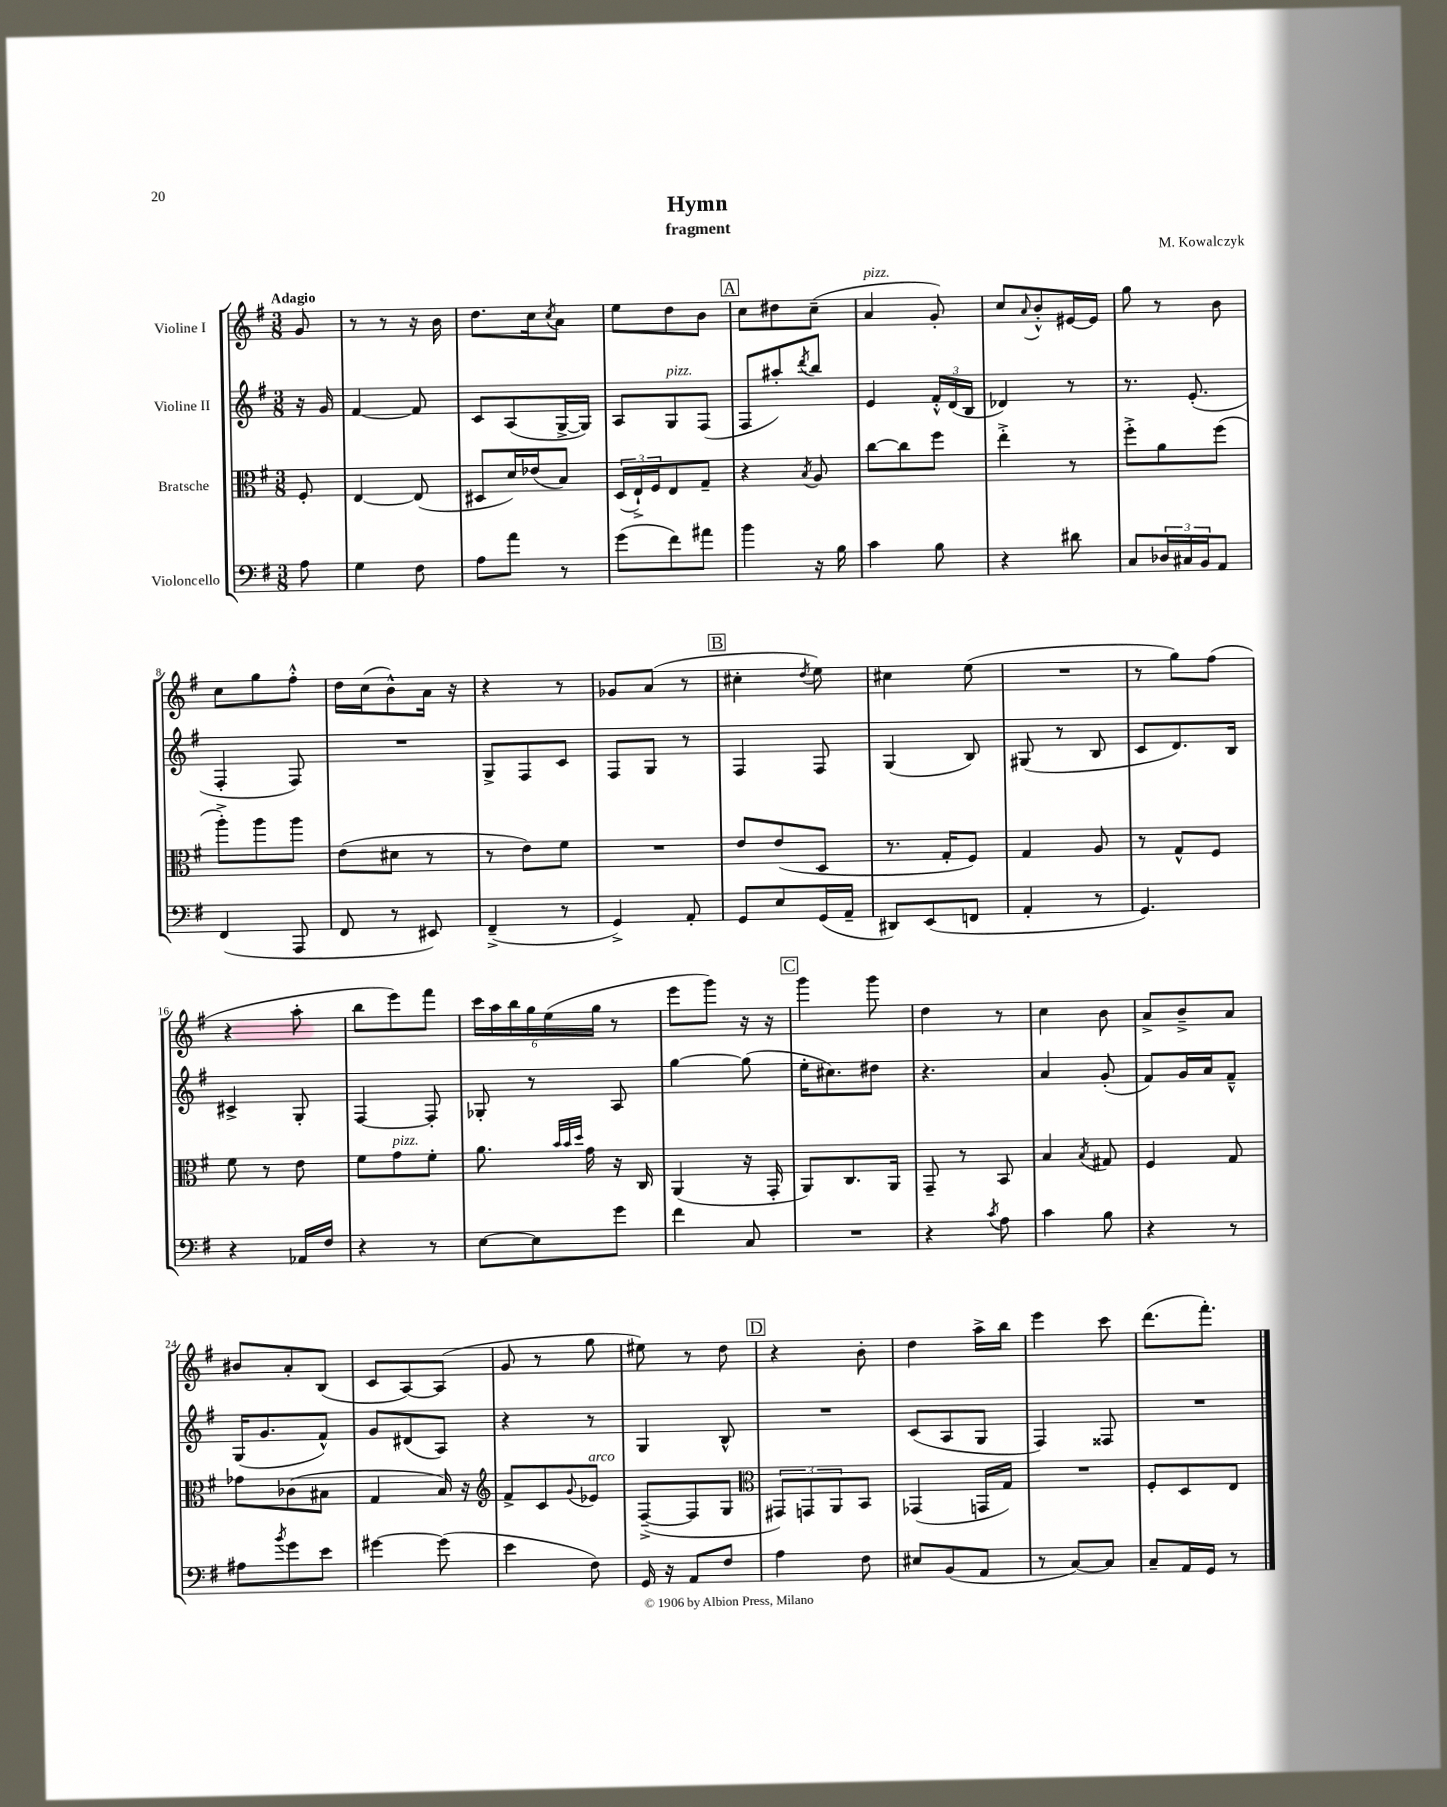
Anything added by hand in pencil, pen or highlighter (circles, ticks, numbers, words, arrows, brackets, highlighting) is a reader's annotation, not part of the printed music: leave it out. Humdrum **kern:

**kern	**kern	**kern	**kern
*staff4	*staff3	*staff2	*staff1
*clefF4	*clefC3	*clefG2	*clefG2
*k[f#]	*k[f#]	*k[f#]	*k[f#]
*M3/8	*M3/8	*M3/8	*M3/8
8A	8F#'	16r	8g
.	.	16g	.
=	=	=	=
4G	[4E	[4f#	8r
.	.	.	8r
8F#	(8E]	8f#]	16r
.	.	.	16b
=	=	=	=
8A	8D#	8c	8.dd
8a	16d)	(8A	.
.	(16e-	.	16cc
.	.	.	8qcc
8r	8B)	[16G^	8a
.	.	16G])	.
=	=	=	=
(8g	(24D	8A	8ee
.	24E`^)	.	.
.	24F#	.	.
8f#)	8E	8G	8dd
8a#	8G~	(8F#	8b
=	=	=	=
4b	4r	8F#	8cc
.	.	8aa#')	8dd#
.	8qB	8qddd	.
16r	8A	8bb	(8cc~
16B	.	.	.
=	=	=	=
4c	[8cc	4e	4a
.	8cc]	.	.
8B	8ff#	24f#'^^	8g')
.	.	(24d	.
.	.	24B	.
=	=	=	=
4r	4ee'^	4d-)	8cc
.	.	.	8qqa
.	.	.	8b'^^
8d#	8r	8r	[16e#
.	.	.	16e#]
=	=	=	=
8C	8ff#'^	8.r	8gg
24D-	8a	.	8r
24C#	.	.	.
.	.	(8.e'	.
24BB	.	.	.
8AA	(8ff#	.	8b
=	=	=	=
(4FF#	8aa'^)	4F#'	8cc
.	8aa	.	8gg
8AAA	8aa	8F#)	8ff#'^^
=	=	=	=
8FF#	(8e	4.r	16dd
.	.	.	(16cc
8r	8d#	.	8b^^)
8EE#)	8r	.	16a
.	.	.	16r
=	=	=	=
(4FF#~^	8r	8G^	4r
.	8e)	8F#	.
8r	8f#	8c	8r
=	=	=	=
4GG^)	4.r	8F#	8g-
.	.	8G	(8a
8AA'	.	8r	8r
=	=	=	=
8GG	8e	4F#	4cc#'
8E	(8e	.	.
.	.	.	8qdd
(16GG	8D	8F#	8ee)
16AA~	.	.	.
=	=	=	=
8DD#)	8.r	(4G	4cc#
(8EE	.	.	.
.	16G'	.	.
8FF	8F#)	8B)	(8ee
=	=	=	=
4AA'	4G	(8G#	4.r
.	.	8r	.
8r	8A	8B	.
=	=	=	=
4.GG)	8r	8c	8r
.	8G^^	8.d)	8gg)
.	8F#	.	(8ff#
.	.	16B	.
=	=	=	=
4r	8f#	4c#^	4r
.	8r	.	.
16AA-	8e	8G'	8aa'
16F#	.	.	.
=	=	=	=
4r	8f#	[4F#	8bb
.	8g	.	8eee)
8r	8f#'	8F#']	8fff#
=	=	=	=
[8E	8.a	8G-'	24ccc
.	.	.	24aa
.	.	.	24bb
8E]	.	8r	24gg
.	.	.	(24ee
.	32qqb	.	.
.	32qqb	.	.
.	32qqdd	.	.
.	16g	.	.
.	.	.	24gg
8g	16r	8A	8r
.	16C	.	.
=	=	=	=
4f#	(4AA	[4gg	8eee
.	.	.	8ggg)
8C	16r	(8gg]	16r
.	16GG'	.	16r
=	=	=	=
4.r	8AA)	16ee'	4ggg
.	.	8.cc#)	.
.	8.C	.	.
.	.	8dd#	8ggg
.	16AA	.	.
=	=	=	=
4r	8GG~	4.r	4dd
.	8r	.	.
8qc	.	.	.
8A	8BB	.	8r
=	=	=	=
4c	4B	4a	4cc
.	8qB	.	.
8B	8G#	(8g'	8b
=	=	=	=
4r	4F#	8f#)	8a^
.	.	16g	8b~^
.	.	16a	.
8r	8G	8f#~^^	8a
=	=	=	=
8A#	8g-	(16G	8b#
.	.	8.g	.
8qb	.	.	.
8g	(8c-	.	8a'
8e	8B#	8f#^^)	(8B
=	=	=	=
[4g#	4G	8g	8c
.	.	(8d#	[8A)
(8g#]	16B)	8A)	(8A]
.	16r	.	.
=	=	=	=
*	*clefG2	*	*
4e	8f#^	4r	8g
.	8c	.	8r
.	8qqg	.	.
8F#)	8e-	8r	8gg
=	=	=	=
16GG	([8F#~^	4G	8ee#)
16r	.	.	.
8AA	8F#]	.	8r
8F#	8G	8B^^	8dd
=	=	=	=
*	*clefC3	*	*
4A	12GG#)	4.r	4r
.	12GG	.	.
.	12AA	.	.
8F#	8BB	.	8b'
=	=	=	=
8E#	(4GG-	(8c	4dd
(8BB	.	8A	.
8AA	16GG	8G	16aa^
.	16G)	.	16bb
=	=	=	=
8r	4.r	4F#)	4eee
[8C)	.	.	.
8C]	.	8F##	8ccc
=	=	=	=
8C~	8F#'	4.r	(8.ddd
16AA	8D	.	.
16GG	.	.	8.fff#')
8r	8E	.	.
==	==	==	==
*-	*-	*-	*-
